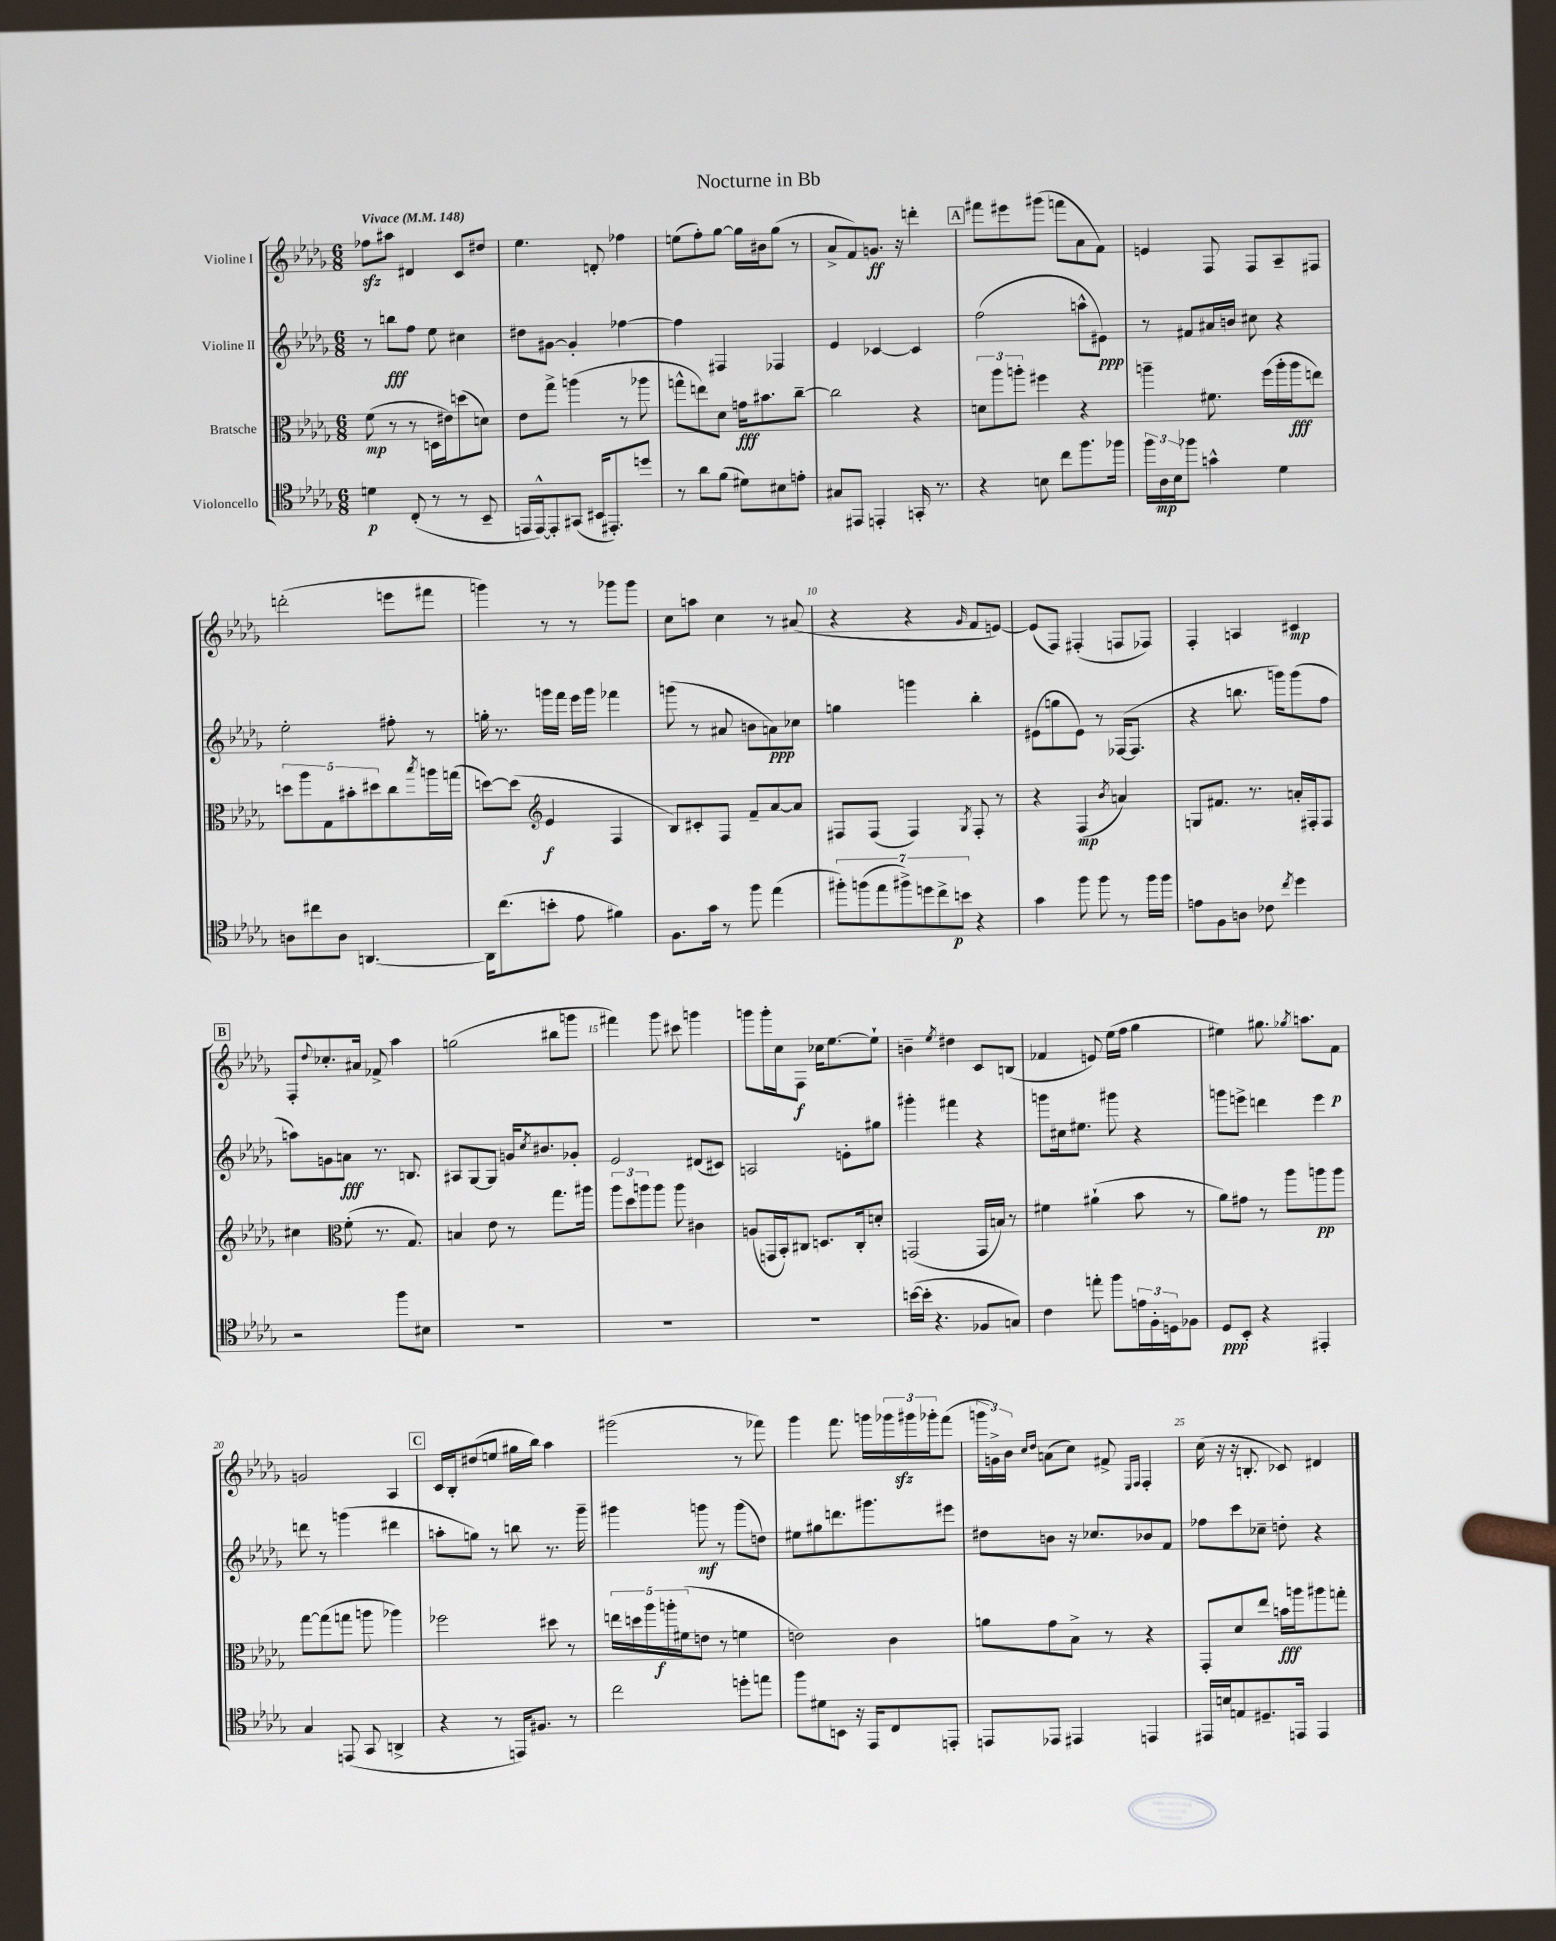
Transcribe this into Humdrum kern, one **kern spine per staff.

**kern	**dynam	**kern	**dynam	**kern	**dynam	**kern	**dynam
*part4	*part4	*part3	*part3	*part2	*part2	*part1	*part1
*staff4	*staff4	*staff3	*staff3	*staff2	*staff2	*staff1	*staff1
*I"Violoncello	*	*I"Bratsche	*	*I"Violine II	*	*I"Violine I	*
*clefC4	*	*clefC3	*	*clefG2	*	*clefG2	*
*k[b-e-a-d-g-]	*	*k[b-e-a-d-g-]	*	*k[b-e-a-d-g-]	*	*k[b-e-a-d-g-]	*
*M6/8	*	*M6/8	*	*M6/8	*	*M6/8	*
*MM148	*	*MM148	*	*MM148	*	*MM148	*
=1	=1	=1	=1	=1	=1	=1	=1
!	!	!	!	!	!	!LO:TX:a:B:t=Vivace	!
4dn\	p	(8f\	mp	8r	.	8ff-Xzz\L	.
.	.	8r	.	8bbn\L	fff	8aa#X\J	.
(8C'/	.	8r	.	8ff\J	.	4d#X/	.
8r	.	16Dn\LL	.	8ee-\	.	.	.
.	.	16e#X\J)	.	.	.	.	.
8r	.	(8ddn\	.	4cc#X\	.	8c/L	.
8BB-~/	.	8dn\J)	.	.	.	8dd#X/J	.
=2	=2	=2	=2	=2	=2	=2	=2
16EEn/LL	.	8e-\L	.	8dd#X\L	.	4.ee-\	.
[16EE^^/J)	.	.	.	.	.	.	.
8EE'/]	.	8gg-^\J	.	[8g#X\J	.	.	.
(8GG#X/J	.	(4aan\	.	4g#'/]	.	.	.
16BB#X/KL	.	.	.	.	.	8dn'/	.
8.EE#X'/)	.	.	.	.	.	.	.
.	.	8r	.	[4ff-X\	.	4ff-X\	.
8ddn/J	.	8aa-X\	.	.	.	.	.
=3	=3	=3	=3	=3	=3	=3	=3
8r	.	8ggn^^\L	.	4ff-\]	.	(8een\L	.
8a-\L	.	8een\)	.	.	.	8ff'\)	.
(8f\J	.	8d-\J	.	4F#X/	.	[8gg-\J	.
8d#X\L)	.	16gn\KL	fff	.	.	16gg-\LL]	.
.	.	8.b#X\	.	.	.	16b#X\J	.
8B#X\	.	.	.	4F-X/	.	(8gg-\J	.
8en'\J	.	[8cc~\J	.	.	.	8r	.
=4	=4	=4	=4	=4	=4	=4	=4
8G#X/L	.	2cc\]	.	4e-/	.	8a-^/L	.
8EE#X/J	.	.	.	.	.	8f/)	.
4EEn'/	.	.	.	[4c-X/	.	8.gn/J	ff
.	.	.	.	.	.	16r	.
16GGn'/	.	4r	.	4c-/]	.	4dddn'\	.
8.r	.	.	.	.	.	.	.
!!LO:REH:place=s1:t=A
=5	=5	=5	=5	=5	=5	=5	=5
4r	.	12dn\L	.	(2ff\	.	8fff#X\L	.
.	.	12aa-\	.	.	.	.	.
.	.	.	.	.	.	8eee#X\	.
.	.	12aan'\J	.	.	.	.	.
8Bn\	.	4ff#X\	.	.	.	(8ggg#X\J	.
8cc\L	.	.	.	.	.	8fffn\L	.
8.ff\	.	4r	.	8aan^^\L	.	8a-\	.
.	.	.	.	8e#X\J)	ppp	8f\J)	.
16ff-X\Jk	.	.	.	.	.	.	.
=6	=6	=6	=6	=6	=6	=6	=6
24ff\LL	.	4aan~\	.	8r	.	4en/	.
24A-\	mp	.	.	.	.	.	.
24B-\J	.	.	.	.	.	.	.
8ff-X\J	.	.	.	8f#X/L	.	.	.
4gn^^\	.	8.f#X\	.	16a#X/L	.	8F/	.
.	.	.	.	16bn/JJ	.	.	.
.	.	.	.	8cc#X\	.	8F/L	.
.	.	(16ff\LL	.	.	.	.	.
4d-\	.	16aa'\	.	4r	.	8A-~/	.
.	.	16aa\J	fff	.	.	.	.
.	.	8een\J)	.	.	.	8F#X/J	.
!!LO:LB:g=z
=7	=7	=7	=7	=7	=7	=7	=7
8An\L	.	10ddn\L	.	2ee-'\	.	(2dddn'\	.
.	.	10aa-\	.	.	.	.	.
8cc#X\	.	.	.	.	.	.	.
.	.	10G-\	.	.	.	.	.
8A\J	.	.	.	.	.	.	.
.	.	10b#X'\	.	.	.	.	.
[4.AAn/	.	.	.	.	.	.	.
.	.	10dd#X\	.	.	.	.	.
.	.	8cc\	.	8ff#X'\	.	8eeen\L	.
.	.	8qbb-/	.	.	.	.	.
.	.	16aan\L	.	8r	.	8fff#X\J	.
.	.	(16ggn\JJ	.	.	.	.	.
=8	=8	=8	=8	=8	=8	=8	=8
16AA\KL]	.	[8ddn\L)	.	16ggn'\	.	4gggn\)	.
(8.cc\	.	.	.	8.r	.	.	.
.	.	(8dd\J]	.	.	.	.	.
*	*	*clefG2	*	*	*	*	*
8bn'\J	.	4e-/	f	16gggn\LL	.	8r	.
.	.	.	.	16fff\JJ	.	.	.
8e-\	.	.	.	16eee-\LL	.	8r	.
.	.	.	.	16ggg\JJ	.	.	.
4f#X\)	.	4F/	.	4fff-X\	.	8ggg-X\L	.
.	.	.	.	.	.	8ggg-\J	.
=9	=9	=9	=9	=9	=9	=9	=9
8.F\L	.	8B-/L)	.	(8gggn\	.	8cc\L	.
.	.	8c#X'/	.	8r	.	8aan\J	.
16g-\Jk	.	.	.	.	.	.	.
8r	.	8F/J	.	8a#X/	.	4cc\	.
8ff\	.	8f~/L	.	8bn\L	.	.	.
(4ee-\	.	[8a-/	.	8an\)	ppp	8r	.
.	.	8a-/J]	.	8cc-X\J	.	(8a#X/	.
=10	=10	=10	=10	=10	=10	=10	=10
14ff#X'\L)	.	8F#X/L	.	4ggn\	.	4r	.
(14ffn\	.	.	.	.	.	.	.
.	.	(8F#/J	.	.	.	.	.
14ee-\	.	.	.	.	.	.	.
14ff#X^\)	.	.	.	.	.	.	.
.	.	4F#/)	.	4gggn\	.	4r	.
14ddn\	.	.	.	.	.	.	.
14cc^\	.	.	.	.	.	.	.
14bn\J	p	.	.	.	.	.	.
.	.	8qG-/	.	.	.	16qqg-/	.
4r	.	8F#'/	.	4bb-'\	.	8f/L	.
.	.	8r	.	.	.	[8en/J)	.
=11	=11	=11	=11	=11	=11	=11	=11
4g-\	.	4r	.	(8e#X\L	.	(8e/L]	.
.	.	.	.	8ggn\	.	8F/J)	.
8ff\	.	(4F/	mp	8e#\J)	.	(4F#X'/	.
8ff\	.	.	.	8r	.	.	.
.	.	8qb-/	.	.	.	.	.
8r	.	4an/)	.	([16F-X/KL	.	8Fn/L	.
.	.	.	.	8.F-/J]	.	.	.
16ff\LL	.	.	.	.	.	8F-X/J)	.
16ff\JJ	.	.	.	.	.	.	.
=12	=12	=12	=12	=12	=12	=12	=12
8en\L	.	8Gn/L	.	4r	.	4F'/	.
8F\	.	8.f#X/J	.	.	.	.	.
8An\J	.	.	.	8.bbn\	.	4An/	.
.	.	8.r	.	.	.	.	.
8c-X\	.	.	.	.	.	.	.
.	.	.	.	16gggn\KL)	.	.	.
8qcc/	.	.	.	.	.	.	.
4dd-\	.	16an'/LL	.	(8ggg\	.	4c#X/	mp
.	.	16F#X'/J	.	.	.	.	.
.	.	8F#/J	.	8ff\J	.	.	.
!!LO:LB:g=z
!!LO:REH:place=s1:t=B
=13	=13	=13	=13	=13	=13	=13	=13
2r	.	4cc#X\	.	8aan\L)	.	8F'/L	.
.	.	.	.	.	.	8qqdd-/	.
.	.	.	.	8gn\	.	8.cc-X'/	.
*	*	*clefC3	*	*	*	*	*
.	.	(8f'\	.	8an\J	fff	.	.
.	.	.	.	.	.	16a#X/Jk	.
.	.	8.r	.	8.r	.	8f-X^/	.
8ff\L	.	.	.	.	.	4aa-\	.
.	.	8.G-/)	.	8.Bn/	.	.	.
8B#X\J	.	.	.	.	.	.	.
=14	=14	=14	=14	=14	=14	=14	=14
2.r	.	4Bn/	.	8A#X/L	.	(2ggn\	.
.	.	.	.	[8G-/	.	.	.
.	.	8e-\	.	8G-/J]	.	.	.
.	.	8r	.	16gn/KL	.	.	.
.	.	.	.	8qcc/	.	.	.
.	.	.	.	8.b#X/	.	.	.
.	.	8.gg-\L	.	.	.	8bb#X\L	.
.	.	.	.	8g-X'/J	.	8gggn\J	.
.	.	16aa#X\Jk	.	.	.	.	.
=15	=15	=15	=15	=15	=15	=15	=15
2.r	.	12aa-\L	.	2e-/	.	4fff#X\)	.
.	.	12dd-\	.	.	.	.	.
.	.	12aan\	.	.	.	.	.
.	.	8aa\J	.	.	.	8ggg-\	.
.	.	8aa\	.	.	.	8ccc#X\	.
.	.	4c#X\	.	(8d#X/L	.	4gggn\	.
.	.	.	.	8c#X/J)	.	.	.
=16	=16	=16	=16	=16	=16	=16	=16
2.r	.	(8An/L	.	2An/	.	8gggn\L	.
.	.	16GGn/L	.	.	.	16ggg'\L	.
.	.	16BB-'/J)	.	.	.	16cc\J	.
.	.	8C#X/J	.	.	.	8F\J	f
.	.	8.Dn/L	.	.	.	16cc-X\KL	.
.	.	.	.	.	.	[8.ee-\	.
.	.	.	.	8en'\L	.	.	.
.	.	16C#'/k	.	.	.	.	.
.	.	8dn'/J	.	8gg#X\J	.	8ee-`\J]	.
=17	=17	=17	=17	=17	=17	=17	=17
([16bn\LL	.	(2GGn/	.	4ggg#X'\	.	4bn~\	.
16b'\JJ]	.	.	.	.	.	.	.
4.r	.	.	.	.	.	.	.
.	.	.	.	.	.	8qee-/	.
.	.	.	.	4fff#X\	.	4dd#X\	.
8F-X/L	.	16GG/LL	.	4r	.	8c/L	.
.	.	16Bn/JJ)	.	.	.	.	.
8Gn/J)	.	8r	.	.	.	(8Bn/J	.
=18	=18	=18	=18	=18	=18	=18	=18
4c\	.	4f#X\	.	8gggn\L	.	4f-X/	.
.	.	.	.	16cc#X\k	.	.	.
.	.	.	.	8.ee#X\J	.	.	.
8een'\	.	(4a#X`\	.	.	.	8en/)	.
8ff\L	.	.	.	8ggg#X\	.	(16ee-\LL	.
.	.	.	.	.	.	16ff\JJ	.
24en\L	.	8b-\	.	4r	.	4gg-\	.
24F'\	.	.	.	.	.	.	.
24Dn\J	.	.	.	.	.	.	.
8F-X\J	.	8r	.	.	.	.	.
=19	=19	=19	=19	=19	=19	=19	=19
8D-/L	ppp	8a-\L)	.	8gggn\L	.	4ee#X\)	.
8BB-'/J	.	8g#X\J	.	8eeen^\J	.	.	.
4r	.	8r	.	4dddn\	.	8.gg#X\	.
.	.	8aa-\L	.	.	.	.	.
.	.	.	.	.	.	8qgg-X/	.
.	.	.	.	.	.	8.aan\L	.
4EE#X'/	.	8aan\	pp	4eee\	.	.	.
.	.	8aa\J	.	.	.	8f\J	p
!!LO:LB:g=z
=20	=20	=20	=20	=20	=20	=20	=20
4G-/	.	[8gg-\L	.	8dddn\	.	2gn/	.
.	.	(8gg-\]	.	8r	.	.	.
(8EEn/	.	8ggn\J	.	(4gggn\	.	.	.
8GG-/	.	8aan\	.	.	.	.	.
4AAn^/	.	4aa-X\)	.	4ddd#X\	.	4A-/	.
!!LO:REH:place=s1:t=C
=21	=21	=21	=21	=21	=21	=21	=21
4r	.	2ff-X\	.	8aan'\L	.	16c/LL	.
.	.	.	.	.	.	16B-'/J	.
.	.	.	.	8ggn\J)	.	(8dd#X/	.
8r	.	.	.	8r	.	8een/J	.
16EEn/KL)	.	.	.	8bbn\	.	16gg#X\LL	.
8.F#X/J	.	.	.	.	.	16bb-\JJ)	.
.	.	8dd#X\	.	8.r	.	4aa-\	.
8r	.	8r	.	.	.	.	.
.	.	.	.	16ggg-~\	.	.	.
=22	=22	=22	=22	=22	=22	=22	=22
2cc\	.	20een\LL	.	4ggg#X\	.	(2ggg#X\	.
.	.	20ddn\	.	.	.	.	.
.	.	20aa-\	.	.	.	.	.
.	.	20aan'\	f	.	.	.	.
.	.	(20f#X\J	.	.	.	.	.
.	.	8en\J	.	8gggn\	mf	.	.
.	.	8r	.	8r	.	.	.
8ddn'\L	.	4fn\	.	(8ggg\L	.	8r	.
8een\J	.	.	.	8ddn\J)	.	8fff-X\)	.
=23	=23	=23	=23	=23	=23	=23	=23
8ff\L	.	2en\)	.	8ee#X\L	.	4ggg-\	.
8d#X\	.	.	.	8gg#X\	.	.	.
8BBn\J	.	.	.	8.dddn\	.	8.fff\	.
16r	.	.	.	.	.	.	.
16EE-/KL	.	.	.	8.ggg#X\	.	16gggn\LL	.
8C/	.	4c\	.	.	.	24ggg-X\	.
.	.	.	.	.	.	24ggg#Xzz\	.
.	.	.	.	.	.	24ggg-X'\J	.
8EEn'/J	.	.	.	8eee#X\J	.	(8fff\J	.
=24	=24	=24	=24	=24	=24	=24	=24
8EEn/L	.	8an\L	.	8dd#X\L	.	24gggn\LL	.
.	.	.	.	.	.	24gn^\)	.
.	.	.	.	.	.	24b-\JJ	.
.	.	.	.	.	.	16qqcc/LL	.
.	.	.	.	.	.	16qqdd-/JJ	.
8EE-X/J	.	8g-\	.	8bn\J	.	(8an\L	.
4EE#X/	.	8B-^\J	.	16r	.	8cc\J)	.
.	.	.	.	8.cc-X/L	.	.	.
.	.	8r	.	.	.	8f#X^/	.
.	.	.	.	.	.	16qqE-/LL	.
.	.	.	.	.	.	16qqF/JJ	.
4EEn/	.	4r	.	8b-X/	.	4F'/	.
.	.	.	.	8f/J	.	.	.
=25	=25	=25	=25	=25	=25	=25	=25
16EE#X/LL	.	8GG-'/L	.	8ff-X\L	.	(16cc\	.
16Bn/J	.	.	.	.	.	16r	.
8En/	.	8d-/	.	8ccc\	.	16r	.
.	.	.	.	.	.	8.Bn'/	.
8.D#X~/	.	8ee-/J	.	8cc-X~\J	.	.	.
.	.	16bn\LL	fff	8ddn'\	.	8c-X/)	.
16EEn/Jk	.	16aan\J	.	.	.	.	.
4EE/	.	8aa#X\	.	4r	.	4d#X/	.
.	.	8ggn'\J	.	.	.	.	.
==	==	==	==	==	==	==	==
*-	*-	*-	*-	*-	*-	*-	*-
